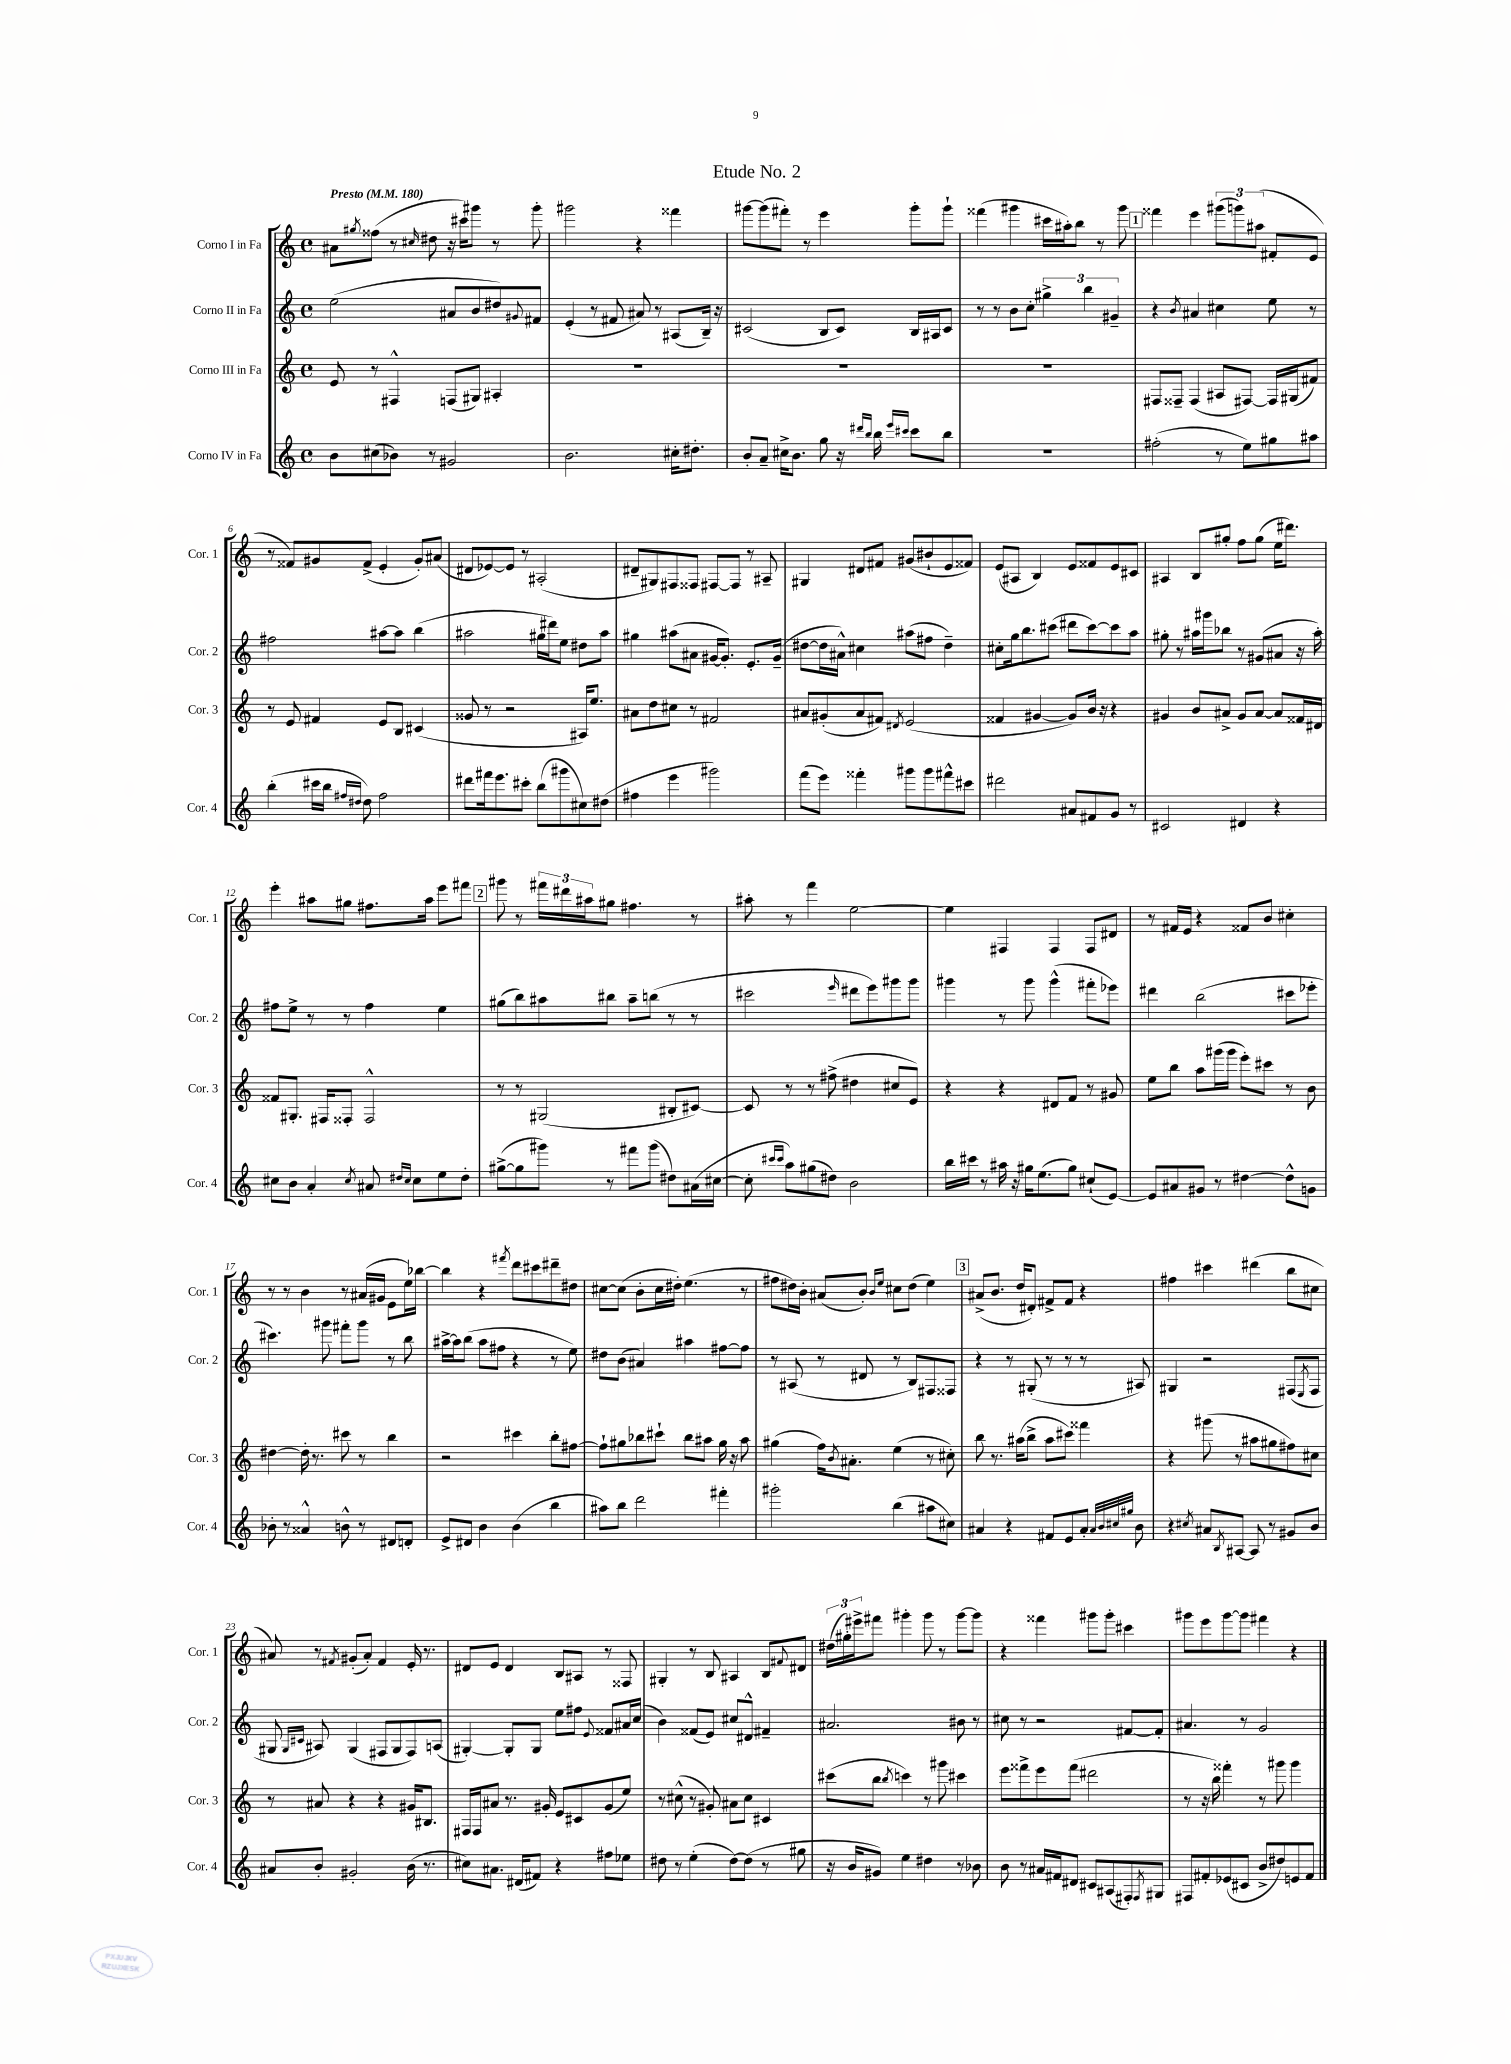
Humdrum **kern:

**kern	**kern	**kern	**kern
*staff4	*staff3	*staff2	*staff1
*clefG2	*clefG2	*clefG2	*clefG2
*k[]	*k[]	*k[]	*k[]
*M4/4	*M4/4	*M4/4	*M4/4
*met(c)	*met(c)	*met(c)	*met(c)
*MM180	*MM180	*MM180	*MM180
8b\L	8e/	(2ee\	8a#\L
.	.	.	8qgg#/
(8cc#\	8r	.	(8ff##\J
8b-\J)	4F#^^/	.	8r
.	.	.	16qqcc#/
8r	.	.	8dd#\
2g#/	(8F/L	8a#/L	16r
.	.	.	16ccc#\LK)
.	8G#/J)	8b/	8ggg#\J
.	4A#'/	8dd#/)	8r
.	.	8qqg#/	.
.	.	8f#/J	8ggg#'\
=	=	=	=
2.b\	1r	(4e'/	2ggg#\
.	.	8r	.
.	.	8f#/	.
.	.	8a#/)	4r
.	.	8r	.
16cc#'\LK	.	(8A#/L	4fff##\
8.dd#'\J	.	.	.
.	.	16B~/Jk)	.
.	.	16r	.
=	=	=	=
8b'/L	1r	(2c#/	[8ggg#\L
8a~/J	.	.	(8ggg#\]
16cc#^\LK	.	.	8fff#'\J)
8.b\J	.	.	.
.	.	.	8r
8gg\	.	8B/L	4eee\
16r	.	8c#/J)	.
16qqddd#/LL	.	.	.
16qqbb/JJ	.	.	.
16bb\	.	.	.
16qqeee/LL	.	.	.
16qqccc#/JJ	.	.	.
8ccc#\L	.	16B/LL	8ggg#'\L
.	.	16A#/J	.
8bb\J	.	8c#/J	8ggg#`\J
=	=	=	=
1r	1r	8r	(4fff##\
.	.	8r	.
.	.	8b\L	4ggg#\
.	.	8cc'\J	.
.	.	6gg#^\	16ccc#\LL
.	.	.	16aa#'\J)
.	.	.	8bb\J
.	.	6bb\	.
.	.	.	8r
.	.	6g#~/	.
.	.	.	8ggg#\
=	=	=	=
(2ff#'\	8F#/L	4r	4fff##\
.	8F##~/J	.	.
.	.	8qb/	.
.	(4F##/	4a#/	4eee\
8r	8A#/L	4cc#\	(12ggg#\L
.	.	.	12ggg\)
8ee\L)	[8F#/J)	.	.
.	.	.	(12aa#\J
8gg#\	16F#/]LL	8ee\	8f#'/L
.	(16G#/J	.	.
8aa#\J	8f#/J)	8r	8e/J
=	=	=	=
(4bb'\	8r	2ff#\	8r
.	8e/	.	8f##/L)
16ccc#\LL	4f#/	.	8g#/
16bb\JJ	.	.	.
16qqff#/LL	.	.	.
16qqdd#/JJ	.	.	.
8dd#\)	.	.	(8f##^/J
2ff#\	8e/L	[8aa#\L	4e'/
.	8B/J	8aa#\]J	.
.	(4c#/	(4bb\	8g#'/L)
.	.	.	(8a#/J
=	=	=	=
8ddd#\L	8g##/	2aa#\	8d#/L
16fff#\k	8r	.	[8e-/)
8.eee\	.	.	.
.	2r	.	8e-/]J
8ccc#'\J	.	.	8r
(8bb\L	.	16gg#\LL	(2A#'/
.	.	16ddd#\J)	.
8ggg#\	.	8ee\J	.
8cc#\)	16A#/LK)	8dd#\L	.
.	8.ee/J	.	.
(8dd#\J	.	8aa#\J	.
=	=	=	=
4ff#\	8a#\L	4gg#\	8d#~/L
.	8dd\	.	8G#/)
4eee\	8cc#\J	(8aa#\L	8F#/
.	8r	8a#\J	8F##/J
2ggg#\)	2f#/	[16g#/LK	[8F#/L
.	.	8.g#'/]J)	.
.	.	.	8F#/]J
.	.	8.e'/L	8r
.	.	.	8A#~/
.	.	(16g#~/Jk	.
=	=	=	=
(8fff\L	8a#/L	[8dd#\L	4G#/
8eee\J)	(8g#'/	16dd#\]L	.
.	.	16a#^^\JJ)	.
4fff##'\	8a#/	4cc#\	8d#/L
.	8f#/J)	.	8f#/J
.	8qd#/	.	.
8ggg#\L	(2e/	(8aa#\L	(8g#/L
8ggg#\	.	8ff#\J	8b#`/
8fff#^^\	.	4dd#~\)	8e/
8ccc#\J	.	.	8f##/J)
=	=	=	=
2ddd#\	4f##/	8cc#'\L	(8e/L
.	.	16gg\k	8A#/J
.	.	8.bb\	.
.	[4g#/	.	4B/)
.	.	(8ccc#\J	.
8a#/L	8g#/]L)	8ddd#\L	8e/L
8f#/	16b/Jk	[8ccc#\)	8f##/
.	16r	.	.
8g/J	4r	8ccc#\]	8e/
8r	.	8aa\J	8c#/J
=	=	=	=
2c#/	4g#/	8gg#'\	4A#/
.	.	8r	.
.	8b/L	16aa#\LL	8B/L
.	.	16ggg#\J	.
.	8a#^/J	8bb-\J	8gg#'/J
4d#/	8g#/L	8r	8ff\L
.	[8a#/J	(8g#/L	(8gg#\J
4r	8a#/]L	8a#/J	16ee\LK
.	.	.	8.ddd#\J)
.	16f##/L	16r	.
.	16d#/JJ	16aa#'\)	.
=	=	=	=
8cc#\L	8f##/L	8ff#\L	4eee'\
8b\J	8.G#'/J	8ee^\J	.
4a'/	.	8r	8aa#\L
.	16F#/LK	.	.
.	8F##'/J	8r	8gg#\J
8qcc#/	.	.	.
8a#/	2F##^^/	4ff#\	8.ff#\L
16qqdd#/LL	.	.	.
16qqcc#/JJ	.	.	.
8cc#\L	.	.	.
.	.	.	16aa#\Jk
8ee\	.	4ee\	8eee\L
8dd#'\J	.	.	8fff#\J
=	=	=	=
([8gg#^\L	8r	(8gg#\L	8ggg#\
8gg#\]	8r	8bb\)	8r
8ggg#\J)	(2G#/	8aa#\	24fff#\LL
.	.	.	24ddd#\
.	.	.	24aa#\J
8r	.	8bb#\J	8gg#\J
8fff#\L	.	8aa#~\L	4.ff#\
(8ggg#\J	.	(8bb\J	.
8dd#\L)	8B#'/L	8r	.
(16a#\L	[8c#/J)	8r	8r
[16cc#\JJ	.	.	.
=	=	=	=
8cc#'\]	8c#/]	2ccc#\	8aa#'\
16qqccc#/LL	.	.	.
16qqccc#/JJ	.	.	.
8aa\L)	8r	.	8r
(8gg#\	8r	.	4fff\
8dd#\J)	(8ff#^\	.	.
.	.	16qqeee/	.
2b\	4dd#\	8ddd#\L	[2ee\
.	.	8eee\)	.
.	8cc#/L	8ggg#\	.
.	8e/J)	8ggg#\J	.
=	=	=	=
16bb\LL	4r	4ggg#\	4ee\]
16ccc#\JJ	.	.	.
8r	.	.	.
16aa#\	4r	8r	4F#/
16r	.	.	.
16gg#\LK	.	8ggg#\	.
(8.ee\	.	.	.
.	8d#/L	(4ggg#^^\	4F#/
8gg#\J)	8f/J	.	.
(8cc#`/L	8r	8fff#'\L	8F#/L
[8e/J)	8g#/	8eee-\J)	8d#/J
=	=	=	=
8e/]L	8ee\L	4ddd#\	8r
8a#/	8bb\J	.	16f#/LL
.	.	.	16e/JJ
8g#/J	8aa\L	(2bb\	4r
8r	(16ggg#\L	.	.
.	16ggg#\JJ	.	.
[4dd#\	8eee'\L)	.	8f##/L
.	8ccc#\J	.	8b/J
8dd#^^\]L	8r	8ccc#\L	4cc#'\
8g\J	8b\	8eee-'\J	.
=	=	=	=
8b-'\	[4dd#\	4.ccc#\)	8r
8r	.	.	8r
4a##^^/	16dd#'\]	.	4b\
.	8.r	.	.
.	.	8ggg#\	.
8b^^\	8ccc#\	8fff#'\L	8r
8r	8r	8ggg#\J	(16a#/LL
.	.	.	16g#/JJ
8d#/L	4bb\	8r	8e\L
8d'/J	.	8bb\	16ee\L)
.	.	.	[16bb-\JJ
=	=	=	=
8e^/L	2r	[16aa#^\LL	4bb-\]
.	.	16aa#\]J	.
8d#/J	.	(8bb\J	.
4b\	.	8aa#\L	4r
.	.	8ff#\J	.
.	.	.	8qfff#/
(4b\	4ccc#\	4r	8ddd\L
.	.	.	8ccc#\
4bb\	8bb'\L	8r	8ddd#~\
.	[8ff#\J	8ee\)	8dd#\J
=	=	=	=
8aa#\L)	8ff#`\]L	8dd#\L	[8cc#\L
8bb\J	8gg#\	(8b\J	(8cc#\]J
2ddd\	8bb-\	4a#/)	8b'\L
.	8ccc#`\J	.	16cc#\L
.	.	.	16dd#'\JJ)
.	8bb-\L	4aa#\	(4.ee\
.	8aa#\J	.	.
4fff#'\	16gg#\	[8ff#\L	.
.	16r	.	.
.	8aa#\	8ff#\]J	8r
=	=	=	=
2ggg#'\	(4gg#\	8r	8ff#\L
.	.	(8A#/	16dd#\L)
.	.	.	16b'\JJ
.	16ff\LK)	8r	(8a#/L
.	8qb/	.	.
.	8.a#'\J	.	.
.	.	8d#/	8b'/J)
.	.	.	16qqb/LL
.	.	.	16qqee/JJ
(4bb\	(4ee\	8r	8cc#\L
.	.	8B/L)	(8dd#\J
8aa#\L	8r	8F#/	4ee\)
8cc#\J)	8cc#'\)	8F##/J	.
=	=	=	=
4a#/	8bb\	4r	(8a#^/L
.	8.r	.	8.b/J
4r	.	8r	.
.	(16aa#\LK	.	16dd/LK
.	8bb^\J	(8G#'/	8d#'/J)
8f#/L	8aa#\L	8r	8f#^/L
8e/	8ccc#\J)	8r	8f#/J
8a#'/J	4fff##\	8r	4r
32qqa#/LLL	.	.	.
32qqb/	.	.	.
32qqcc#/	.	.	.
32qqgg#/JJJ	.	.	.
8b\	.	8A#/)	.
=	=	=	=
4r	4r	4G#/	4ff#\
8qcc#/	.	.	.
8a#/L	(8ggg#\	2r	4ccc#\
8qB/	.	.	.
[8A#/J	8r	.	.
8A#/]	8aa#\L	.	(4ddd#\
8r	8gg#\	.	.
8g#/L	8ff#\)	(8F#/L	8bb\L
.	.	8qE/	.
8b/J	8cc#\J	8F#/J	8cc#\J
=	=	=	=
8a#/L	8r	8G#/	8a#/)
.	.	16qqG#/LL	.
.	.	16qqc#/JJ	.
8b'/J	8a#/	8A#/)	8r
.	.	.	8qf#/
2g#'/	4r	(4G#/	(8g#'/L
.	.	.	8a#'/J)
.	4r	8F#/L	4f#/
.	.	8G#/	.
(16b\	16g#/LK	8F#/)	16e'/
8.r	8.B#/J	.	8.r
.	.	(8A/J	.
=	=	=	=
8cc#\L)	16F#/LL	[4G#'/)	8d#/L
.	16F#/J	.	.
8.a#\J	8a#/J	.	8e/J
.	8.r	8G#'/]L	4d#/
(16d#/LK	.	.	.
8f#/J)	.	8G#/J	.
.	16g#'/	.	.
4r	8e/L	8ee\L	8B/L
.	8c#/	8ff#\J	8A#/J
.	.	8qqe/	.
8ff#\L	(8g#/	8f##/L	8r
8ee-\J	8ee/J)	16a#/L	8F##/
.	.	(16cc/JJ	.
=	=	=	=
8dd#\	8r	4b\)	4G#'/
8r	(8cc#^^\	.	.
(4ee'\	8r	(8f##/L	8r
.	8g#'/)	8e/J)	8B/
[8dd#\L)	8a#\L	8cc#/L	4A#/
(8dd#\]J	8cc#\J	8d#^^/J	.
8r	4c#/	4f#~/	8B/L
.	.	.	8qqf#/
8gg#\	.	.	8d#/J
=	=	=	=
16r	(8ccc#\L	2.a#/	(24dd#\LL
.	.	.	24gg#'\)
16b/LK	.	.	.
.	.	.	24eee#^\J
8g#/J)	8bb\J	.	8fff#\J
.	8qbb/	.	.
4ee\	4ccc\)	.	4ggg#'\
4dd#\	8r	.	8ggg#\
.	8ggg#\	.	8r
8r	4ccc#\	8b#\	[8ggg#\L
8b-\	.	8r	8ggg#\]J
=	=	=	=
8b\	8eee\L	8cc#\	4r
8r	8fff##^\	8r	.
16a#/LL	8eee\	2r	4fff##\
16f#/J	.	.	.
8d#/J	(8fff##\J	.	.
8c#/L	2ddd#\	.	8ggg#\L
(8A#/	.	.	8ggg#'\J
8F#'/)	.	[8f#/L	4ccc#\
8qF#/	.	.	.
8G#/J	.	8f#'/]J	.
=	=	=	=
8F#/L	8r	4.a#/	8ggg#\L
8f#'/	16r	.	8eee\
.	16bb\)	.	.
(8e-/	4fff##'\	.	[8ggg#\
8c#/J	.	8r	8ggg#\]J
8b^/L	8r	2g/	4fff#\
8dd#/)	8ggg#\	.	.
8e/	4ggg#\	.	4r
8f#/J	.	.	.
==	==	==	==
*-	*-	*-	*-
